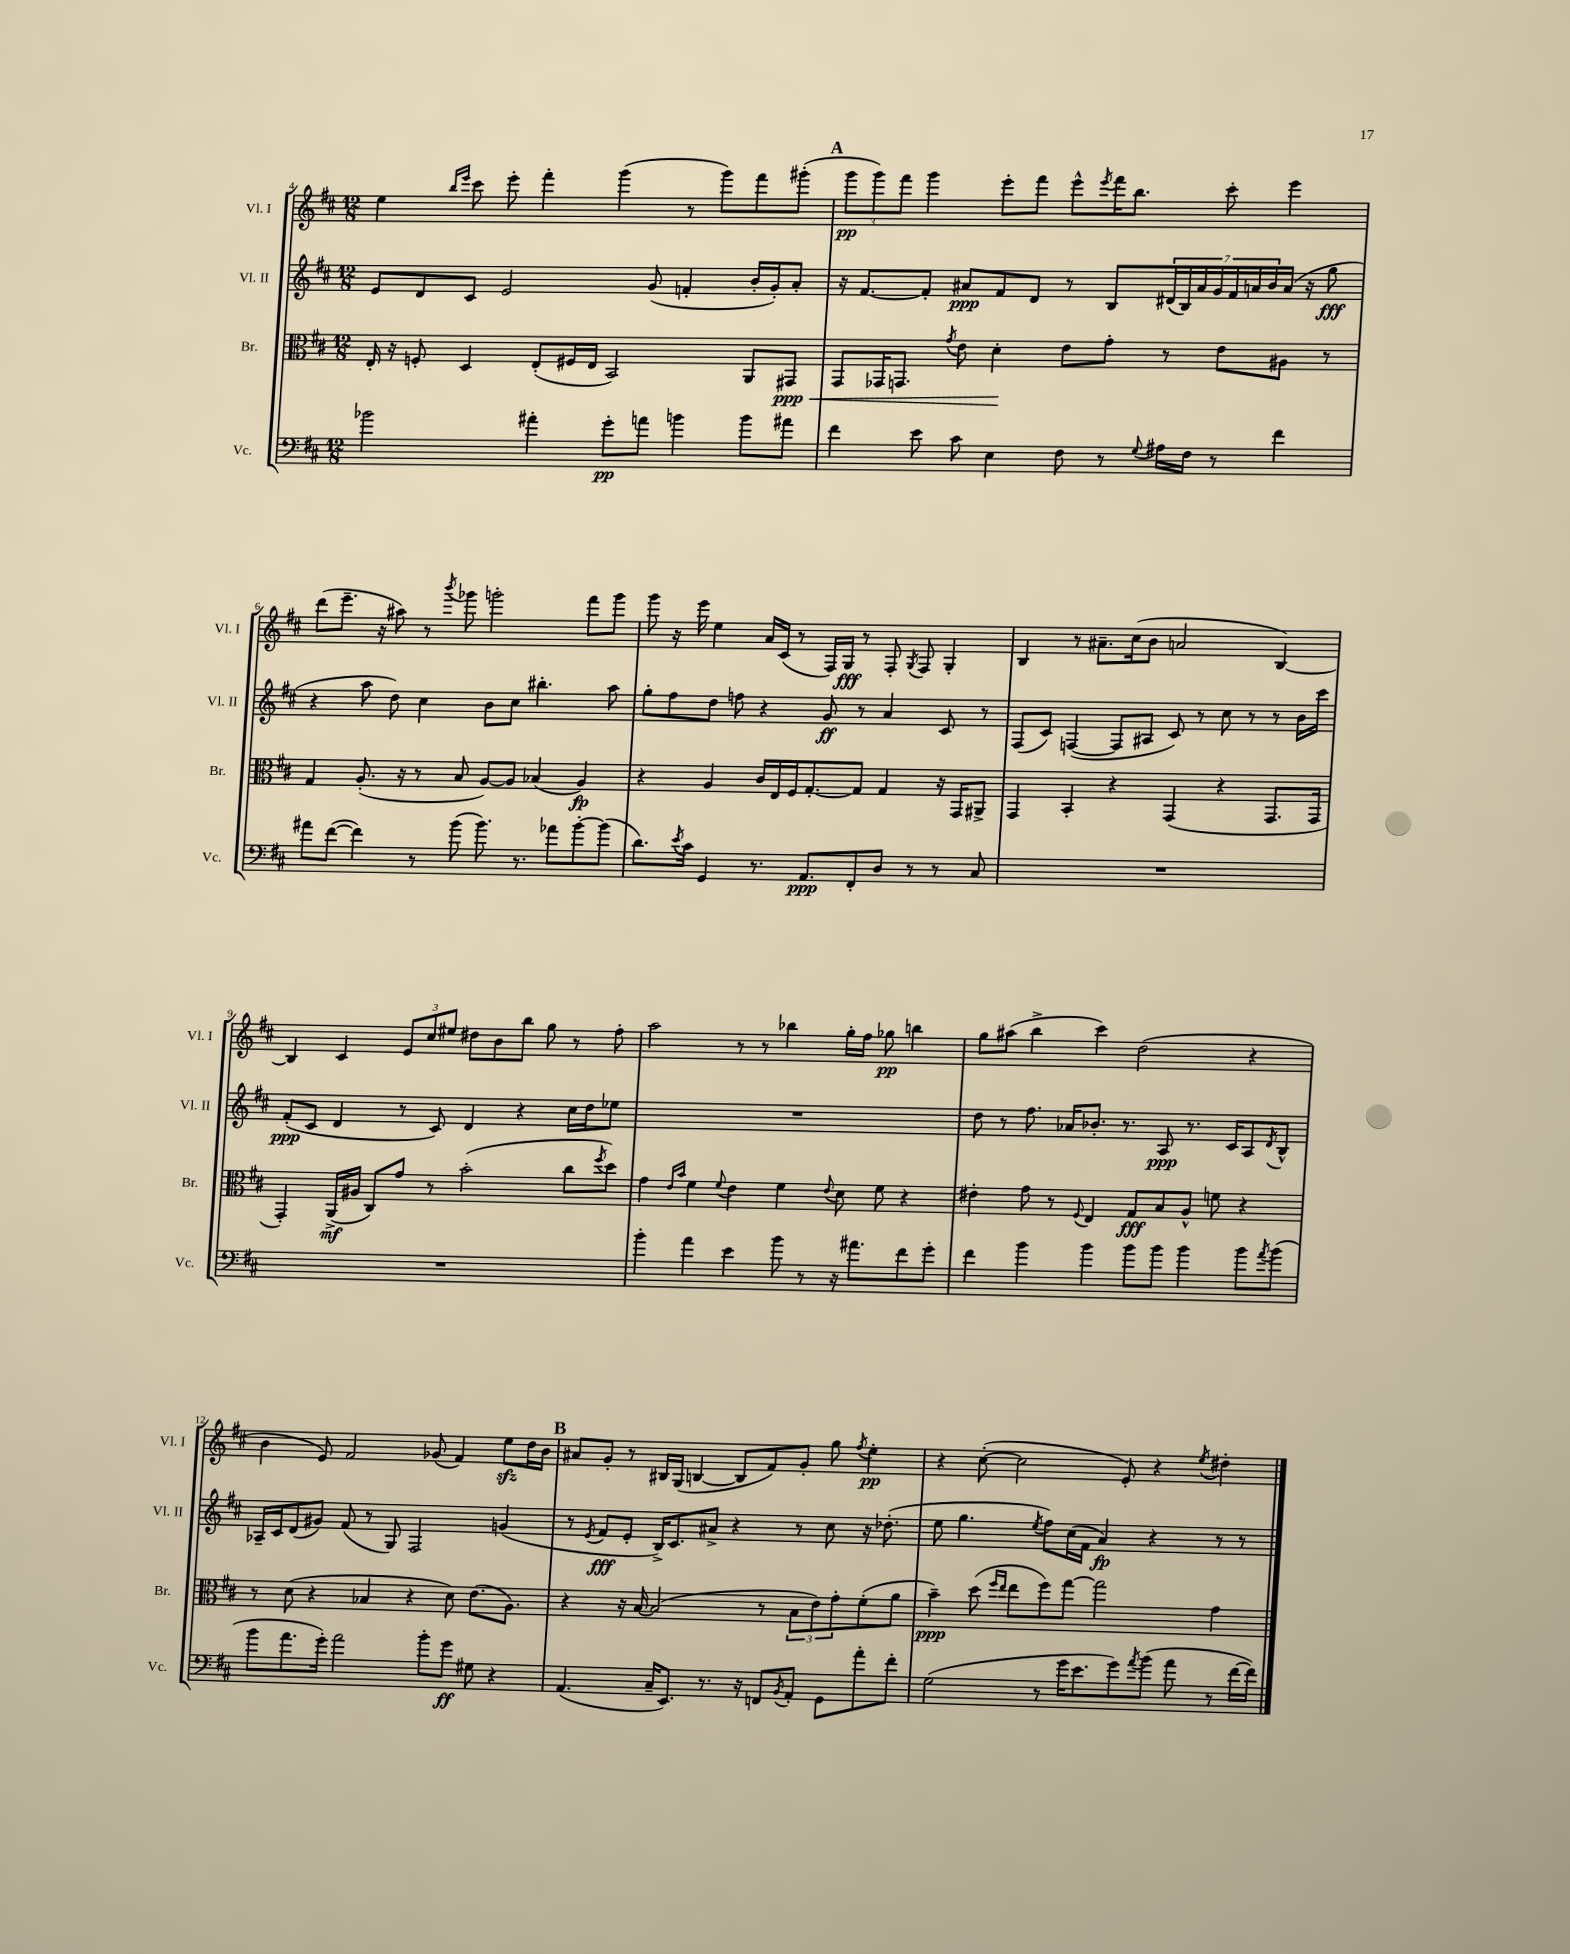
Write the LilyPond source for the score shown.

<<
\new StaffGroup <<
\new Staff = "s0" \with { instrumentName = "Vl. I" shortInstrumentName = "Vl. I" } {
    \clef treble \key d \major \numericTimeSignature \time 12/8
    e''4 \grace { b''16 e'''16 } cis'''8 e'''8-. fis'''4-. g'''4( r8 g'''8) fis'''8 gis'''8-.( |
    \mark \markup { \bold "A" } \tuplet 3/2 { g'''8\pp g'''8) fis'''8 } g'''4 e'''8-. fis'''8 e'''8-^ \acciaccatura { e'''8 } fis'''16 b''8. cis'''8-. e'''4 |
    d'''8( e'''8.-- r16 ais''8) r8 \acciaccatura { b'''8 } ges'''8 g'''2-. fis'''8 g'''8 |
    g'''8 r16 e'''16 e''4 a'16 cis'16( r8 fis16) g16\fff r8 fis8-. \acciaccatura { g8 } fis8 g4-. |
    b4 r8 ais'8.-- cis''16( b'8 a'2 b4~) |
    b4 cis'4 \tuplet 3/2 { e'8 cis''8 eis''8 } dis''8 b'8 b''8 g''8 r8 fis''8-. |
    a''2 r8 r8 bes''4 g''16-. fis''16 ges''8\pp b''4 |
    g''8 ais''8( b''4-> cis'''4) d''2( r4 |
    b'4 e'8) fis'2 ges'8( fis'4) e''8\sfz d''16 b'16 |
    \mark \markup { \bold "B" } ais'8 g'8-. r8 bis16 g16( b4~ b8 fis'8) g'8-. g''8 \acciaccatura { fis''8 } e''4-.\pp |
    r4 cis''8~-.( cis''2 e'8-.) r4 \acciaccatura { e''8 } dis''4-. \bar "|." |
}
\new Staff = "s1" \with { instrumentName = "Vl. II" shortInstrumentName = "Vl. II" } {
    \clef treble \key d \major \numericTimeSignature \time 12/8
    e'8 d'8 cis'8 e'2 g'8( f'4-. b'16-. g'16-.) a'8-. |
    \mark \markup { \bold "A" } r16 fis'8.~ fis'8-. ais'8\ppp fis'8 d'8 r8 b8 \tuplet 7/4 { dis'16( b16) ais'16 g'16 fis'16 a'16 b'16 } a'16( r16 g''8\fff |
    r4 a''8 d''8) cis''4 b'8 cis''8 bis''4.-. a''8 |
    g''8-. fis''8 d''8 f''8 r4 g'8\ff r8 a'4 cis'8 r8 |
    fis8( cis'8) f4~( f8 ais8 cis'8) r8 cis''8 r8 r8 b'16 cis'''16 |
    fis'8-.\ppp( cis'8 d'4 r8 cis'8) d'4 r4 cis''16 d''16 ees''8 |
    R1. |
    d''8 r8 fis''8. aes'16 bes'8.-. r8. a8\ppp r8. cis'16 a8 \acciaccatura { d'8 } b8-^ |
    aes16-- cis'16 d'8( gis'8) fis'8( r8 g8) fis2 g'4( |
    \mark \markup { \bold "B" } r8 \acciaccatura { e'8 } fis'8\fff e'8-. b16->) cis'8. ais'8-> r4 r8 cis''8 r16 des''8.-.( |
    e''8 g''4. \acciaccatura { e''8 } fis''8) cis''16( fis'16 a'4\fp) r4 r8 r8 \bar "|." |
}
\new Staff = "s2" \with { instrumentName = "Br." shortInstrumentName = "Br." } {
    \clef alto \key d \major \numericTimeSignature \time 12/8
    e16-. r16 f8-. d4 e8-.( fis16 e16 b,2) a,8 gis,8\ppp\< |
    \mark \markup { \bold "A" } g,8 ges,16 g,8. \acciaccatura { g'8 } e'8 d'4-.\! e'8 g'8-. r8 e'8 ais8 r8 |
    g4 a8.-.( r16 r8 b8 a8~) a8 bes4( a4\fp) |
    r4 a4 cis'16 e16 fis16 g8.~-. g8 g4 r16 g,16 ais,8-> |
    g,4 b,4-. r4 g,4( r4 g,8. g,16 |
    g,4-.) a,16->\mf( ais16 cis8) g'8 r8 b'2-.( cis''8 \acciaccatura { fis''8 } d''8) |
    g'4 \grace { e'16 b'16 } fis'4 \appoggiatura { fis'8 } e'4 fis'4 \appoggiatura { e'8 } d'8 fis'8 r4 |
    eis'4-. g'8 r8 \appoggiatura { fis8 } e4 g8\fff b8 a8-^ f'8 r4 |
    r8 d'8( r4 bes4 r4 d'8) e'8.( a8.) |
    \mark \markup { \bold "B" } r4 r16 b16~ b2( r8 \tuplet 3/2 { b8 e'8) g'8-. } fis'8-.( a'8 |
    b'4--\ppp) d''8( \grace { fis''16 e''16 } e''8 fis''8) g''8~ g''2 g'4 \bar "|." |
}
\new Staff = "s3" \with { instrumentName = "Vc." shortInstrumentName = "Vc." } {
    \clef bass \key d \major \numericTimeSignature \time 12/8
    bes'2 ais'4-. g'8-.\pp a'8 b'4 b'8 ais'8 |
    \mark \markup { \bold "A" } fis'4 e'8 cis'8 e4 fis8 r8 \appoggiatura { g8 } ais16 fis16 r8 fis'4 |
    ais'8 fis'8~( fis'4) r8 b'8( b'8.) r8. aes'8 b'8~-. b'8( |
    d'8.) \acciaccatura { e'8 } cis'16 g,4 r8. a,8.\ppp fis,8-. d8 r8 r8 cis8 |
    R1. |
    R1. |
    b'4-. a'4 e'4 b'8 r8 r16 ais'8. fis'8 g'8-. |
    fis'4 b'4 b'4 b'8 b'8 b'4 b'8 \acciaccatura { a'8 } b'8( |
    b'8 a'8. g'16-.) a'2 b'8-. g'8\ff gis8 r4 |
    \mark \markup { \bold "B" } a,4.( cis16-- e,8.) r8. r16 f,8 \acciaccatura { b,8 } a,8-. g,8 a'8-. fis'8-. |
    g2( r8 g'16 e'8. g'8) \acciaccatura { a'8 } b'8( a'8 r8 fis'16~ fis'16) \bar "|." |
}
>>
>>
\layout { \context { \Score currentBarNumber = #4 } }
